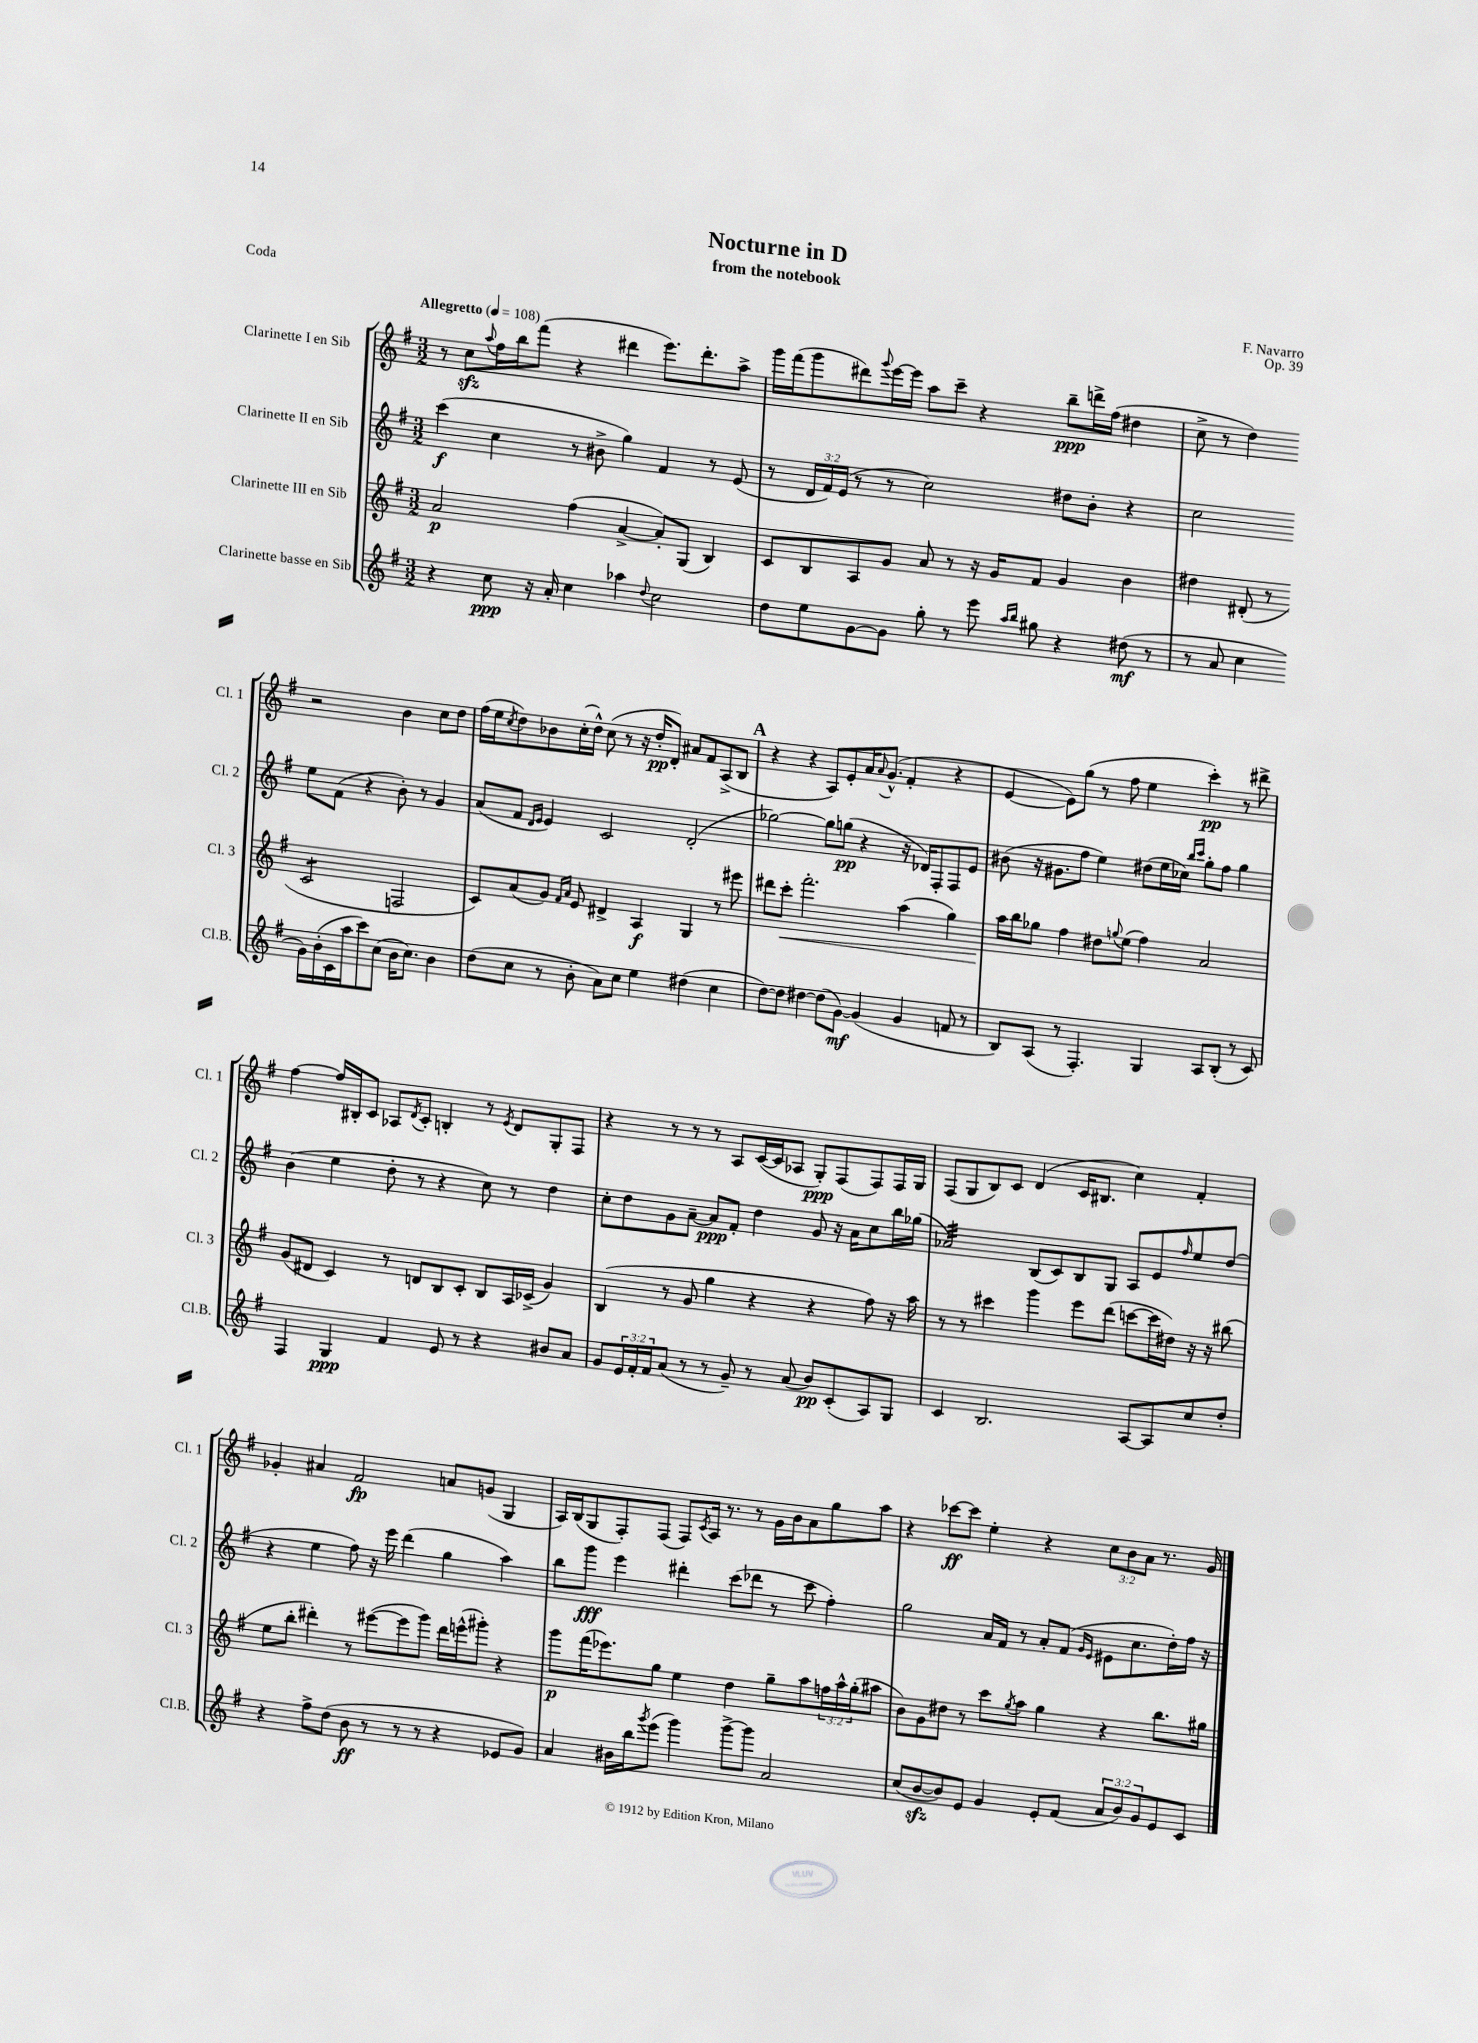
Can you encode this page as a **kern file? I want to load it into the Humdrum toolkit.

**kern	**kern	**kern	**kern
*staff4	*staff3	*staff2	*staff1
*clefG2	*clefG2	*clefG2	*clefG2
*k[f#]	*k[f#]	*k[f#]	*k[f#]
*M3/2	*M3/2	*M3/2	*M3/2
*MM108	*MM108	*MM108	*MM108
4r	2a	(4ccc	8r
.	.	.	8cc
.	.	.	8qqaa
8cc	.	4cc	16ff#
.	.	.	16bb
16r	.	.	(8fff#
16a'	.	.	.
4cc	(4ff#	8r	4r
.	.	8b#^	.
4aa-	[4a^	4gg)	4ddd#
8qqdd	.	.	.
2cc	8a'])	4f#	8.eee)
.	(8G	.	.
.	.	.	8.ddd#'
.	4B)	8r	.
.	.	(8e	8aa^
=	=	=	=
8dd	8c	8r	16ggg
.	.	.	(16fff#
8ee	8B	24d	8ggg
.	.	24f#)	.
.	.	(24e	.
[8g	8A	8r	8ddd#)
.	.	.	8qqggg
8g]	8g	8r	[16eee
.	.	.	16eee]
8gg'	8a	2cc)	8aa
8r	8r	.	8ccc~
8eee	16r	.	4r
.	16g	.	.
16qqaa	.	.	.
16qqbb	.	.	.
8gg#	8f#	.	.
4r	4g	8dd#	8bb~
.	.	8b'	16ddd^
.	.	.	(16ff#
(8dd#	4b	4r	4dd#
8r	.	.	.
=	=	=	=
8r	4dd#	2cc	8cc^
8a	.	.	8r
4cc	(8d#'	.	4dd)
.	8r	.	.
16g)	2c	8ee	2r
(16b'	.	.	.
16c	.	(8f#	.
16aa	.	.	.
8ccc)	.	4r	.
(8cc	.	.	.
16b	2F	8b')	4b
8.cc)	.	.	.
.	.	8r	.
4b	.	4g	8cc
.	.	.	8dd
=	=	=	=
(8dd	8c)	(8a	(16ff#
.	.	.	16ee
.	.	.	8qcc
8cc	(8a	8f#	8dd)
.	.	16qqd	.
.	.	16qqe	.
8r	8g)	4e)	8b-
.	16qqf#	.	.
.	16qqa	.	.
8b'	8e	.	(16cc'
.	.	.	16dd^^)
8a)	4d#^	2c	(8cc
8cc	.	.	8r
4ee	4A	.	16r
.	.	.	16dd'
.	.	.	8d')
(4dd#	4G	(2d'	8a#
.	.	.	8f#
4cc	8r	.	(8A^
.	8eee#	.	8B
=	=	=	=
[8dd)	8ddd#	[2gg-)	4r
8dd]	8ccc'	.	.
[4dd#	2.fff#'	.	4r
(8dd#]	.	8gg-]	8A)
[8g)	.	(8gg	8e'
(4g]	.	4r	16a
.	.	.	8qqa
.	.	.	(8.g^^
4g	(4aa	16r	4f#'
.	.	16d-)	.
.	.	8F#'	.
8f	4gg)	8F#	4r
8r	.	8e	.
=	=	=	=
8B)	16aa	(8b#	[4e
.	16bb	.	.
(8A	8gg-	16r	.
.	.	8.g#	.
8r	4ff#	.	8e])
4.F#')	.	8ff#	(8gg
.	8dd#	4ee)	8r
.	8qqgg	.	.
.	(8ee	.	8ff#
4G	4ff#)	(8dd#	4ee
.	.	16ee	.
.	.	16cc-)	.
.	.	16qqbb	.
.	.	16qqccc	.
8A	2a	8gg'	4ccc')
(8B'	.	8ff#	.
8r	.	4gg	8r
8c)	.	.	8ddd#^
=	=	=	=
4F#	(8g	(4b	[4ff#
.	8d#	.	.
4G	4c)	4ee	16ff#]
.	.	.	16B#'
.	.	.	8c
4f#	8r	8dd'	8A-
.	.	.	8qd
.	8d	8r	8c'
8e	8B	4r	4B'
8r	8c'	.	.
4r	8B	8cc)	8r
.	.	.	8qe
.	16A	8r	8d
.	(16c-^	.	.
8b#	4g)	4dd	8G'
8a	.	.	8F#
=	=	=	=
8g	(4B	8cc'	4r
24e	.	8dd	.
24f#'	.	.	.
24f#	.	.	.
(8a	8r	8g	8r
8r	8g	[8a~	8r
8r	4gg	8a]	8r
8g~)	.	8f#'	8A
8r	4r	4dd	([16c
.	.	.	16c]
(8a	.	.	8A-
8b)	4r	8g	8G')
(8c'	.	16r	(8F#
.	.	16a	.
8A)	8ff#)	8cc	8F#)
8G	16r	16bb	16F#
.	16aa	(16gg-	16G
=	=	=	=
4c	8r	2a-)	(8F#
.	8r	.	8G
2.B	4ccc#	.	8B)
.	.	.	8c
.	4ggg	(8B	(4d
.	.	8c)	.
.	8eee	8B	16c
.	.	.	8.B#
.	(8ddd	8G	.
[8A	[8ccc	8A	4cc)
8A]	16ccc]	8e	.
.	16dd#)	.	.
.	.	16qqff#	.
8cc	16r	8ee	4f#'
.	16r	.	.
8dd'	(8bb#	(8dd	.
=	=	=	=
4r	8ee	4r	4g-'
.	8bb'	.	.
8ff#^	4ddd#')	4ee	4a#
(8dd	.	.	.
8b	8r	8ff#)	2f#
8r	([8eee#	16r	.
.	.	16eee	.
8r	8eee#]	(4ddd	.
8r	8ggg)	.	.
4r	16ddd#	4gg	8a
.	(16eee^^	.	.
.	8ggg#')	.	(8g
8e-	4r	4aa)	4G
8g)	.	.	.
=	=	=	=
4a	8ggg	8bb	16A)
.	.	.	(16B
.	(16fff#	8ggg	8G
.	8.eee-)	.	.
16b#	.	4eee	8F#')
16bb	.	.	.
8qggg	.	.	.
(8eee	8gg	.	(8F#
4ggg)	4ee	4ddd#'	8F#)
.	.	.	8qc
.	.	.	16A
.	.	.	8.r
[8ggg^	4dd	(8ccc	.
8ggg]	.	8ddd-	8r
2a	8gg~	8r	16g
.	.	.	16b
.	8aa	8ccc	8a
.	24ff	4ff#')	8gg
.	24aa^^	.	.
.	(24gg'	.	.
.	8aa#	.	8aa
=	=	=	=
(8cc	8b)	2gg	4r
[8b	8g	.	.
8b])	8dd#	.	[8ccc-
8e	8r	.	8ccc-]
4g	8ccc	16a	4ee'
.	.	16f#	.
.	8qgg	.	.
.	8aa	8r	.
8e'	4gg	8a'	4r
(8f#	.	(8f#	.
.	.	16qqg	.
.	.	16qqe	.
12a	4r	8e#	12cc
12b)	.	.	12b
.	.	8.cc	.
12g	.	.	12a
8e	8.bb	.	8.r
.	.	16dd')	.
8c	.	16ff#	.
.	16gg#	16r	16g
==	==	==	==
*-	*-	*-	*-
